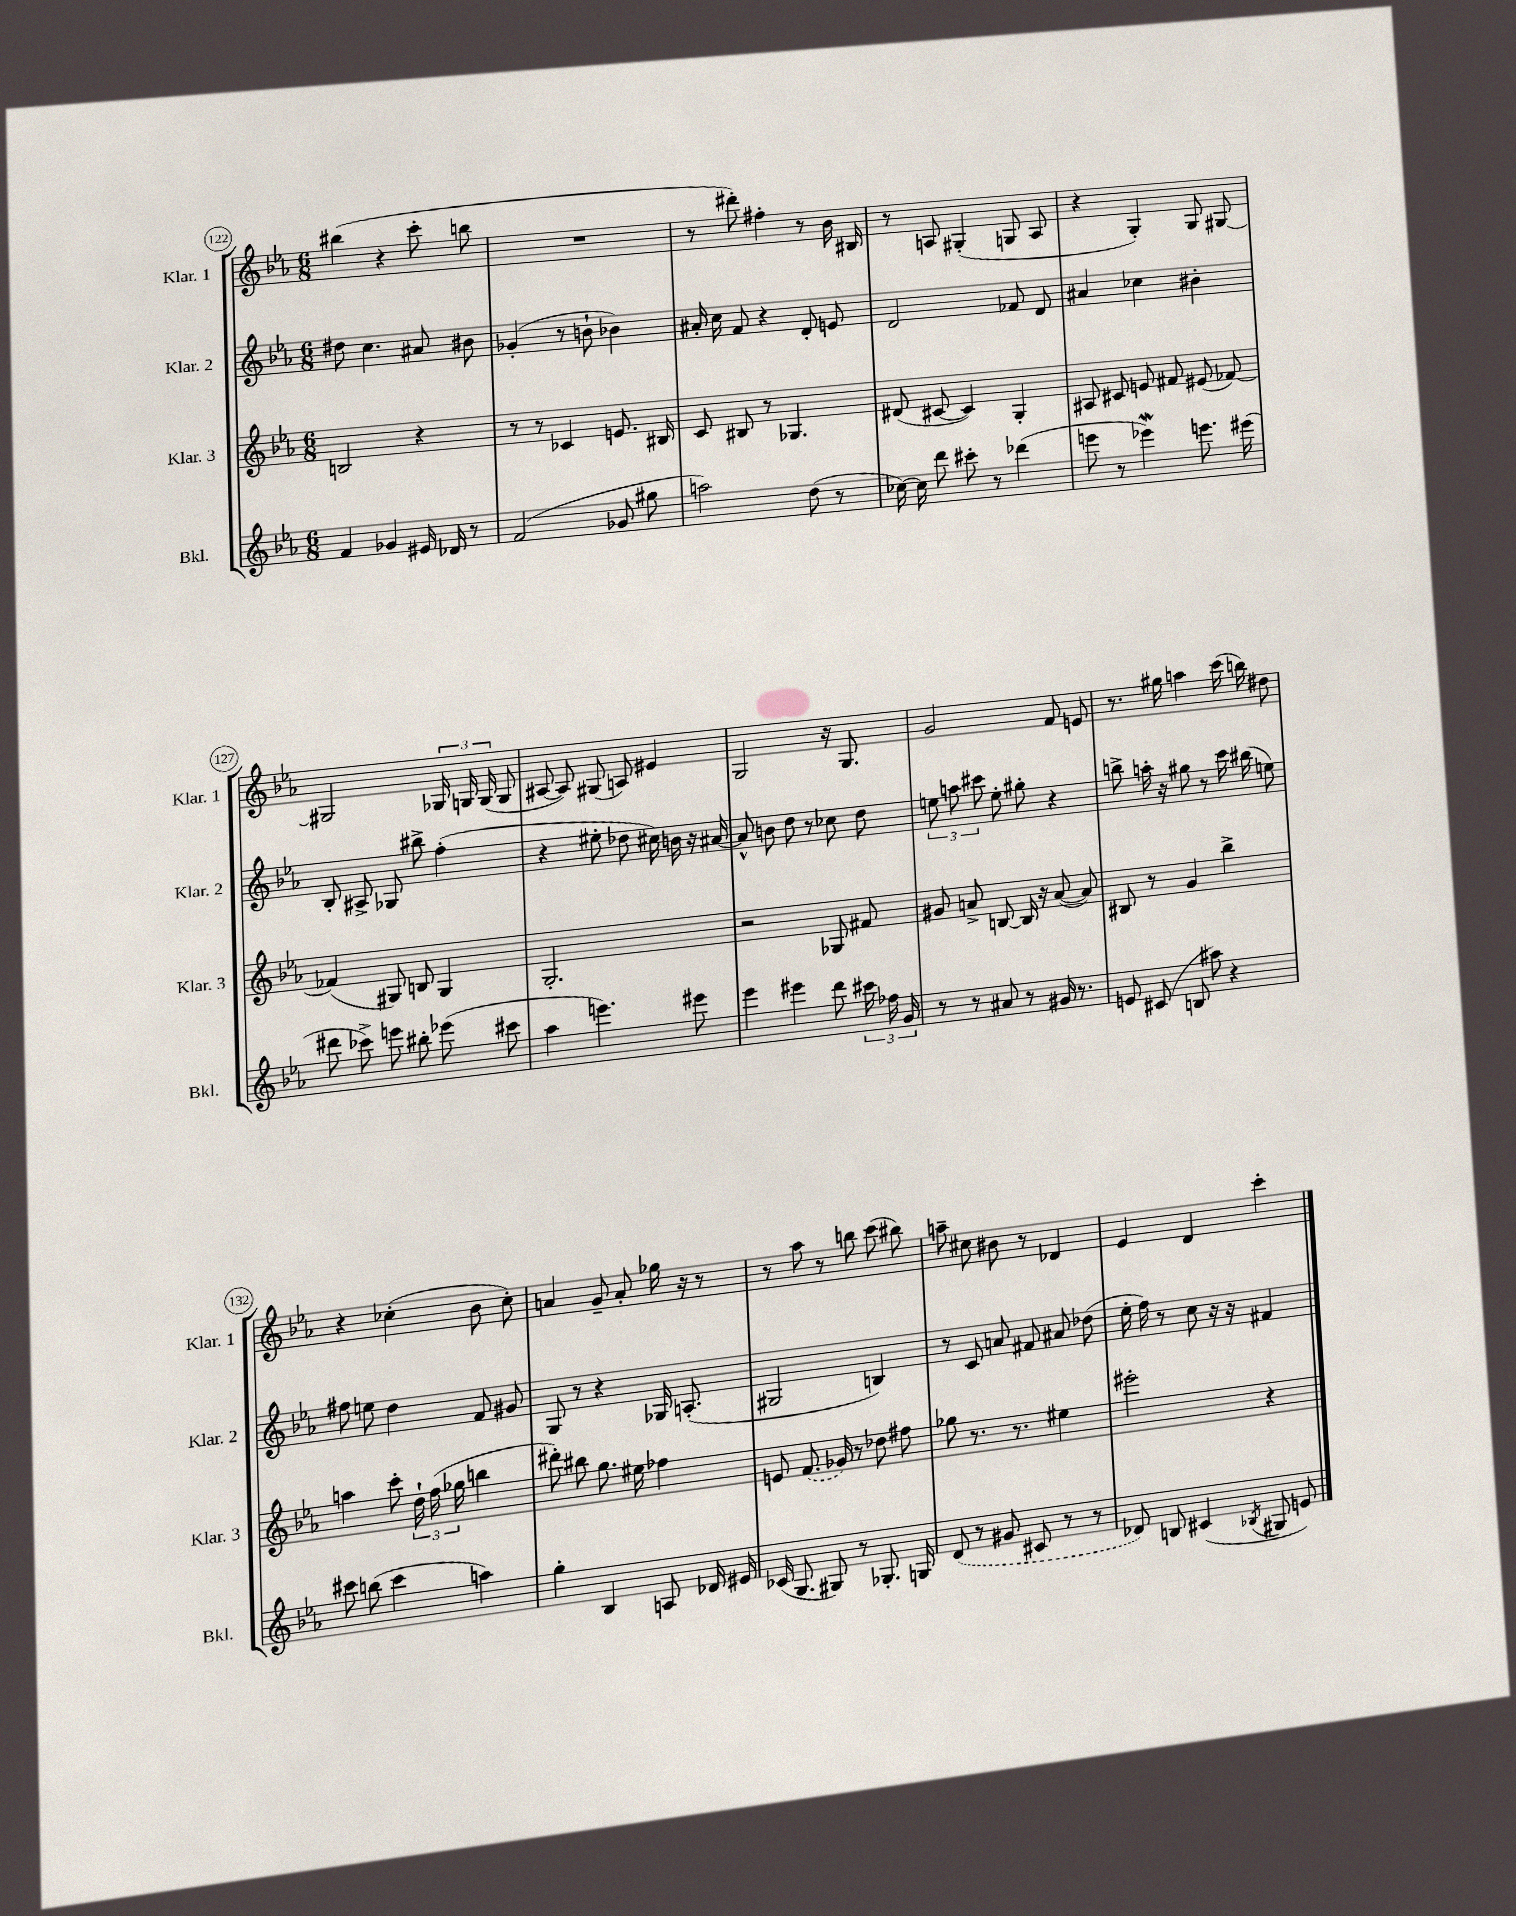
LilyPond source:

<<
\new StaffGroup <<
\new Staff = "s0" \with { instrumentName = "Klar. 1" shortInstrumentName = "Klar. 1" } {
    \clef treble \key ees \major \numericTimeSignature \time 6/8
    \autoBeamOff bis''4( r4 c'''8-. b''8 |
    R2. |
    r8 dis'''8-.) fis''4-. r8 bes'16 bis16 |
    r8 a8 gis4-.( g8 a8 |
    r4 g4-.) g8 gis8~ |
    gis2 \tuplet 3/2 { ges16 g16 g16( } g8 |
    ais8~ ais8) gis8( a8) eis'4 |
    g2 r16 g8. |
    g'2 f'8 e'8 |
    r8. gis''16 a''4 c'''16( b''16) dis''8 |
    r4 ces''4-.( bes'8 ces''8-.) |
    a'4 g'8-- a'8-. ges''16 r16 r8 |
    r8 aes''8 r8 b''8 c'''8( bis''8) |
    a''8-- cis''8 bis'8 r8 des'4 |
    ees'4 d'4 c'''4-. \bar "|." |
}
\new Staff = "s1" \with { instrumentName = "Klar. 2" shortInstrumentName = "Klar. 2" } {
    \clef treble \key ees \major \numericTimeSignature \time 6/8
    \autoBeamOff dis''8 c''4. ais'8 bis'8 |
    ges'4-.( r8 b'8-! bes'4) |
    ais'16-. c''16 f'8 r4 d'8-. e'8 |
    d'2 fes'8 d'8 |
    ais'4 ces''4 bis'4-. |
    bes8-. ais8-> ges8 bis''8-> f''4-.( |
    r4 eis''8-. des''8 cis''16) b'16 r16 ais'16~ |
    ais'8-^ b'8 d''8 r8 ces''8 d''8 |
    \tuplet 3/2 { e''8 a''8 cis'''8 } e''8-. gis''8-. r4 |
    b''8-> a''16-. r16 gis''8 r8 c'''16 bis''16( e''8) |
    fis''8 e''8 d''4 f'8 gis'8 |
    g8 r8 r4 ges16 a8.-.( |
    gis2 b4) |
    r8 c'8 a'8 fis'8 ais'8 des''8( |
    ees''16-. f''16) r8 c''8 r16 r16 fis'4 \bar "|." |
}
\new Staff = "s2" \with { instrumentName = "Klar. 3" shortInstrumentName = "Klar. 3" } {
    \clef treble \key ees \major \numericTimeSignature \time 6/8
    \autoBeamOff b2 r4 |
    r8 r8 ces'4 e'8. bis16 |
    c'8 bis8 r8 ges4. |
    dis'8( cis'8~ cis'4) g4-. |
    ais8 cis'8 e'8 fis'8 eis'8( fes'8~) |
    fes'4( gis8) b8 gis4 |
    g2.-. |
    r2 ges8 fis'8 |
    gis'8 a'8-> b8~ b16 r16 a'8~( a'8) |
    bis8 r8 g'4 bes''4-> |
    a''4 c'''8-. \tuplet 3/2 { d''16-! f''16( ges''16 } b''4 |
    dis'''8-.) bis''8 g''8. eis''16 fes''4 |
    e'8 \once \slurDashed f'8.( ges'16) r8 des''8 fis''8 |
    ges''8 r8. r8. eis''4 |
    eis'''2-. r4 \bar "|." |
}
\new Staff = "s3" \with { instrumentName = "Bkl." shortInstrumentName = "Bkl." } {
    \clef treble \key ees \major \numericTimeSignature \time 6/8
    \autoBeamOff f'4 ges'4 eis'16 des'16 r8 |
    f'2( ges'8 gis''8 |
    a''2) d''8( r8 |
    ces''16~) ces''16 d'''8 cis'''8-. r8 des'''4( |
    e'''8 r8 ees'''4\mordent) e'''8. eis'''16( |
    dis'''8 ces'''8->) e'''8 bis''8-. ees'''8( cis'''8 |
    aes''4 e'''4.) eis'''8 |
    ees'''4 eis'''4 d'''8 \tuplet 3/2 { cis'''16 fes''16 g'16 } |
    r8 r8 ais'8 r8 gis'16 r8. |
    e'8 cis'8( b8 ais''8) r4 |
    cis'''8 b''8( cis'''4 a''4) |
    g''4-. bes4 a8 des'16 eis'16 |
    ces'16( g8. gis8) r8 ges8.-. g16 |
    \once \slurDashed d'8( r8 gis'8 cis'8 r8 r8 |
    des'8) b8 cis'4( \acciaccatura { bes8 } gis8 e'8) \bar "|." |
}
>>
>>
\layout { \context { \Score currentBarNumber = #122 \override BarNumber.stencil = #(make-stencil-circler 0.1 0.3 ly:text-interface::print) } }
